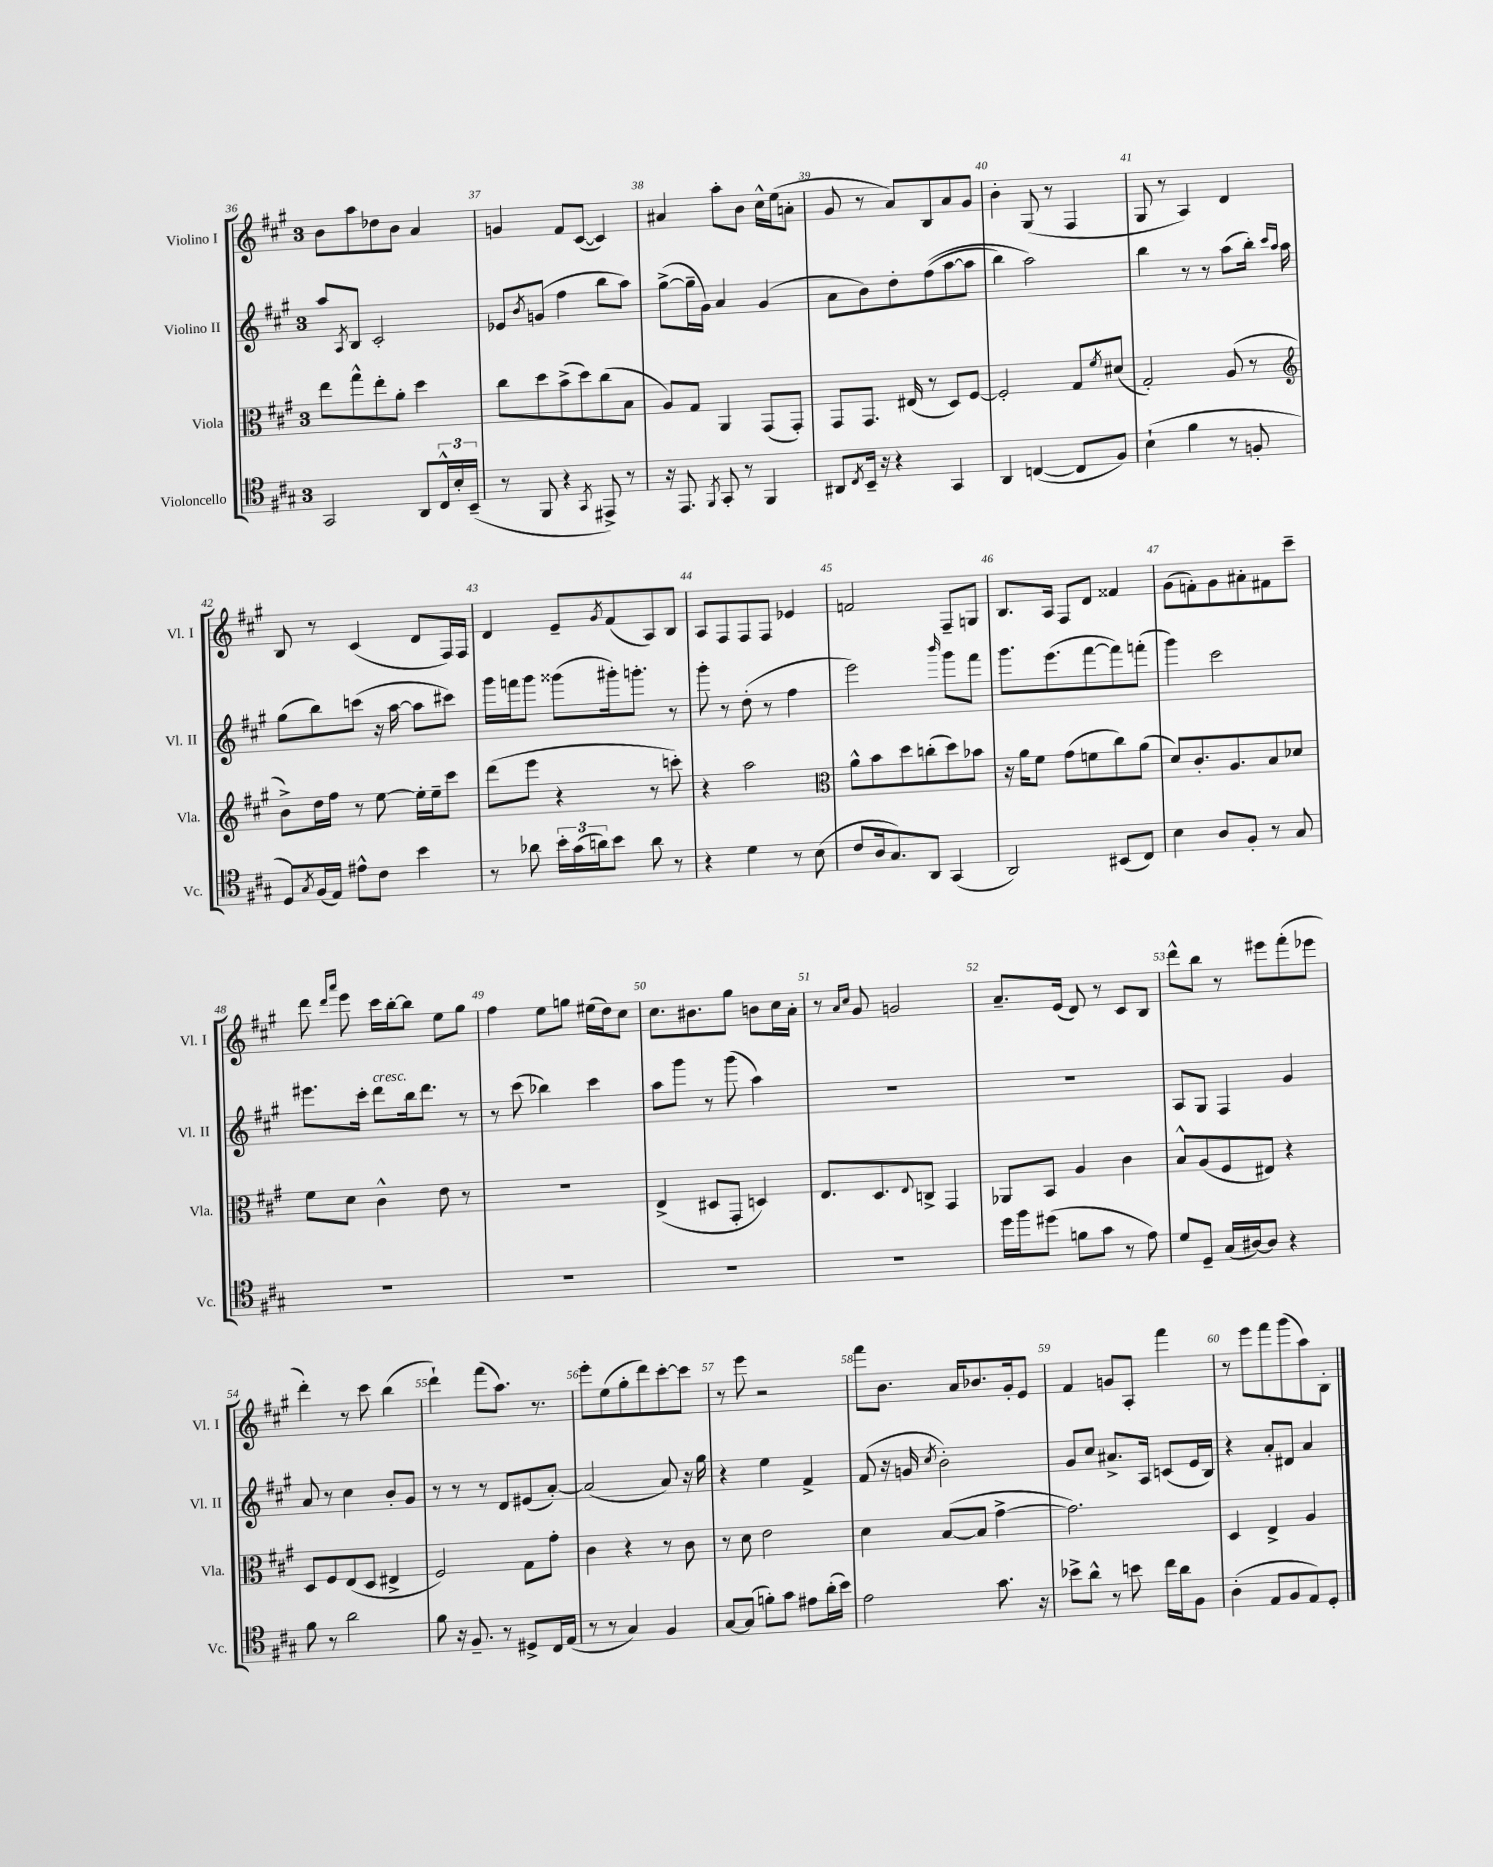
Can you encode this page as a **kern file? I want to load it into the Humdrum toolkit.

**kern	**kern	**kern	**kern
*staff4	*staff3	*staff2	*staff1
*clefC4	*clefC3	*clefG2	*clefG2
*k[f#c#g#]	*k[f#c#g#]	*k[f#c#g#]	*k[f#c#g#]
*M3/4	*M3/4	*M3/4	*M3/4
2GG#	8ee	8aa	8b
.	.	8qA	.
.	8gg#^^	8B	8aa
.	8ee'	2c#'	8dd-
.	8a'	.	8b
8AA	4dd	.	4a
24C#^^	.	.	.
24B'	.	.	.
(24BB~	.	.	.
=	=	=	=
8r	8cc#	8e-	4g
.	.	8qb	.
8FF#	8dd	(8g	.
4r	(8b^	4ff#	8f#
.	8dd)	.	([8c#
8qGG#	.	.	.
8EE#^)	(8cc#	8bb	4c#])
8r	8B	8aa)	.
=	=	=	=
16r	8A)	([8gg#^	4a#
8.EE	.	.	.
.	8G#	16gg#~]	.
.	.	16g#)	.
8qFF#	.	.	.
8GG#'	4AA	4a	8aa'
8r	.	.	8b
4FF#	(8GG#	(4g#	16cc#^^
.	.	.	(16ee
.	8GG#')	.	8a'
=	=	=	=
8AA#	8GG#	8a	8g#
8qC#	.	.	.
16BB~	8.GG#	8b)	8r
16r	.	.	.
4r	.	8dd'	8a)
.	(16E#	.	.
.	8r	&((8ff#	8B
4GG#	8D)	[8aa	8a
.	[8F#	8aa]	8g#
=	=	=	=
4AA	2F#']	4bb)	4b'
([4C	.	2aa&)	(8G#
.	.	.	8r
8C]	8G#	.	4F#
.	8qf#	.	.
8F#)	(8d#	.	.
=	=	=	=
(4B`	2G#')	4bb	8G#
.	.	.	8r
4f#	.	8r	4A)
.	.	8r	.
8r	(8A	(8aa	4d
8F'	8r	16bb')	.
.	.	16qqccc#	.
.	.	16qqaa	.
.	.	16aa	.
=	=	=	=
*	*clefG2	*	*
8D)	8b^)	(8gg#	8B
8qG#	.	.	.
(16F#	16dd	8bb)	8r
16E)	16ff#	.	.
8e#^^	8r	(8ccc	(4c#
8c#	[8ee	16r	.
.	.	[16aa	.
4b	16ee']	8aa]	8d
.	16ee~	.	.
.	8ccc#	8ccc#)	16F#)
.	.	.	16F#
=	=	=	=
8r	(8ddd	16ggg#	4d
.	.	16fff	.
8a-	8eee	8ggg#	.
24b'	4r	(8ggg##	8e~
(24g#	.	.	.
24a)	.	.	.
.	.	.	8qg#
8b	.	16ggg#')	(8f#
.	.	8.ggg'	.
8a	8r	.	8A)
8r	8ccc')	8r	8B
=	=	=	=
4r	4r	8ggg#'	8A
.	.	8r	8F#
4d	2aa	(8dd'	8F#
.	.	8r	8F#
8r	.	4ff#	4e-
(8B	.	.	.
=	=	=	=
*	*clefC3	*	*
8c#	8a^^	2eee)	2f
16A	8b	.	.
8.G#)	.	.	.
.	8dd	.	.
8AA	(8cc'	.	.
.	.	16qqbbb	.
(4GG#	8dd)	8ggg#	8F#~
.	8b-	8fff#	8G
=	=	=	=
2AA)	16r	8.ggg#	8.B
.	16a	.	.
.	8f#	.	.
.	.	(8.eee	16A
.	(8g#	.	8F#
.	8f	[8fff#	8d
(8BB#	8cc#)	8fff#])	4f##
8C#)	(8a	(8fff'	.
=	=	=	=
4B	8d)	4ggg#)	(8g#
.	8.c#'	.	8f')
8A	.	2ccc#	8g#
.	8.A	.	.
8F#'	.	.	8a#'
8r	8B	.	8f#
8G#	8d-	.	8ccc#~
=	=	=	=
2.r	8f#	8.eee#	8ddd
.	.	.	16qqddd
.	.	.	16qqaaa
.	8d	.	8eee
.	.	16ccc#'	.
.	4c#^^	8ddd	16ccc#
.	.	.	[16bb'
.	.	16bb	8bb]
.	.	8.ddd	.
.	8e	.	8ee
.	8r	8r	8gg#
=	=	=	=
2.r	2.r	8r	4ff#
.	.	(8ccc#	.
.	.	4bb-)	8ee
.	.	.	8gg
.	.	4ccc#	(16ee#
.	.	.	16dd)
.	.	.	8cc#
=	=	=	=
2.r	(4E^	8aa	8.cc#
.	.	8ggg#	.
.	.	.	8.b#
.	8D#	8r	.
.	8GG#'	(8ggg#	8gg#
.	4D)	4aa)	8b
.	.	.	16cc#
.	.	.	16a'
=	=	=	=
2.r	8.E	2.r	8r
.	.	.	16qqa
.	.	.	16qqcc#
.	.	.	8g#
.	8.D	.	.
.	.	.	2g
.	8qqE	.	.
.	8C^	.	.
.	4GG#	.	.
=	=	=	=
16dd	8AA-	2.r	8.a~
16ff#	.	.	.
(8dd#	8BB	.	.
.	.	.	(16e
8f	4A	.	8d)
8g#	.	.	8r
8r	4c#	.	8c#
8e)	.	.	8B
=	=	=	=
8d	8B^^	8A	8ddd^^
8D~	(8A	8G#	8bb
(16G#	8F#	4F#	8r
[16A#)	.	.	.
8A#]	8E#)	.	8eee#
4r	4r	4g#	(8fff#'
.	.	.	8eee-
=	=	=	=
8f#	8D	8a	4ddd')
8r	8F#	8r	.
2a	(8E	4cc#	8r
.	8D	.	8ccc#
.	4E#^	8b'	(4bb
.	.	8g#	.
=	=	=	=
8f#	2F#)	8r	4ddd`)
16r	.	8r	.
8.F#~	.	.	.
.	.	8r	(8fff#
8r	.	8d	8.aa)
8D#^	8G#	(8e#	.
.	.	.	8.r
16C#	8g#'	[8a')	.
(16E	.	.	.
=	=	=	=
8r	4c#	(2a]	8eee'
8r	.	.	(8ee
4G#)	4r	.	8gg#'
.	.	.	8ddd)
4F#	8r	8a)	[8ccc#'
.	8c#	16r	8ccc#]
.	.	16gg#	.
=	=	=	=
[8G#	8r	4r	8r
(8G#]	8d	.	8eee
8f')	2e	4ee	2r
8g#	.	.	.
8e#	.	4f#^	.
(16a'	.	.	.
16b)	.	.	.
=	=	=	=
2e	4d	(8f#	8fff#
.	.	16r	8.b
.	.	16g	.
.	.	8qcc#	.
.	([8B	2b')	.
.	.	.	16a
.	8B]	.	8.b-
8.g#	[4g#^	.	.
.	.	.	16g#'
.	.	.	8e
16r	.	.	.
=	=	=	=
8b-^	2.g#])	8g#	4f#
8a^^	.	8cc#	.
8r	.	8.a#^	8g
8b	.	.	8A'
.	.	16A	.
16cc#	.	(8c	4fff#
16a	.	.	.
8F#	.	16e	.
.	.	16B)	.
=	=	=	=
(4A'	4D	4r	8r
.	.	.	8eee
8E	4E^	8a'	8fff#
8F#	.	8d#	(8ggg#
8E)	4A	4a	8aa)
8D'	.	.	8B'
==	==	==	==
*-	*-	*-	*-
